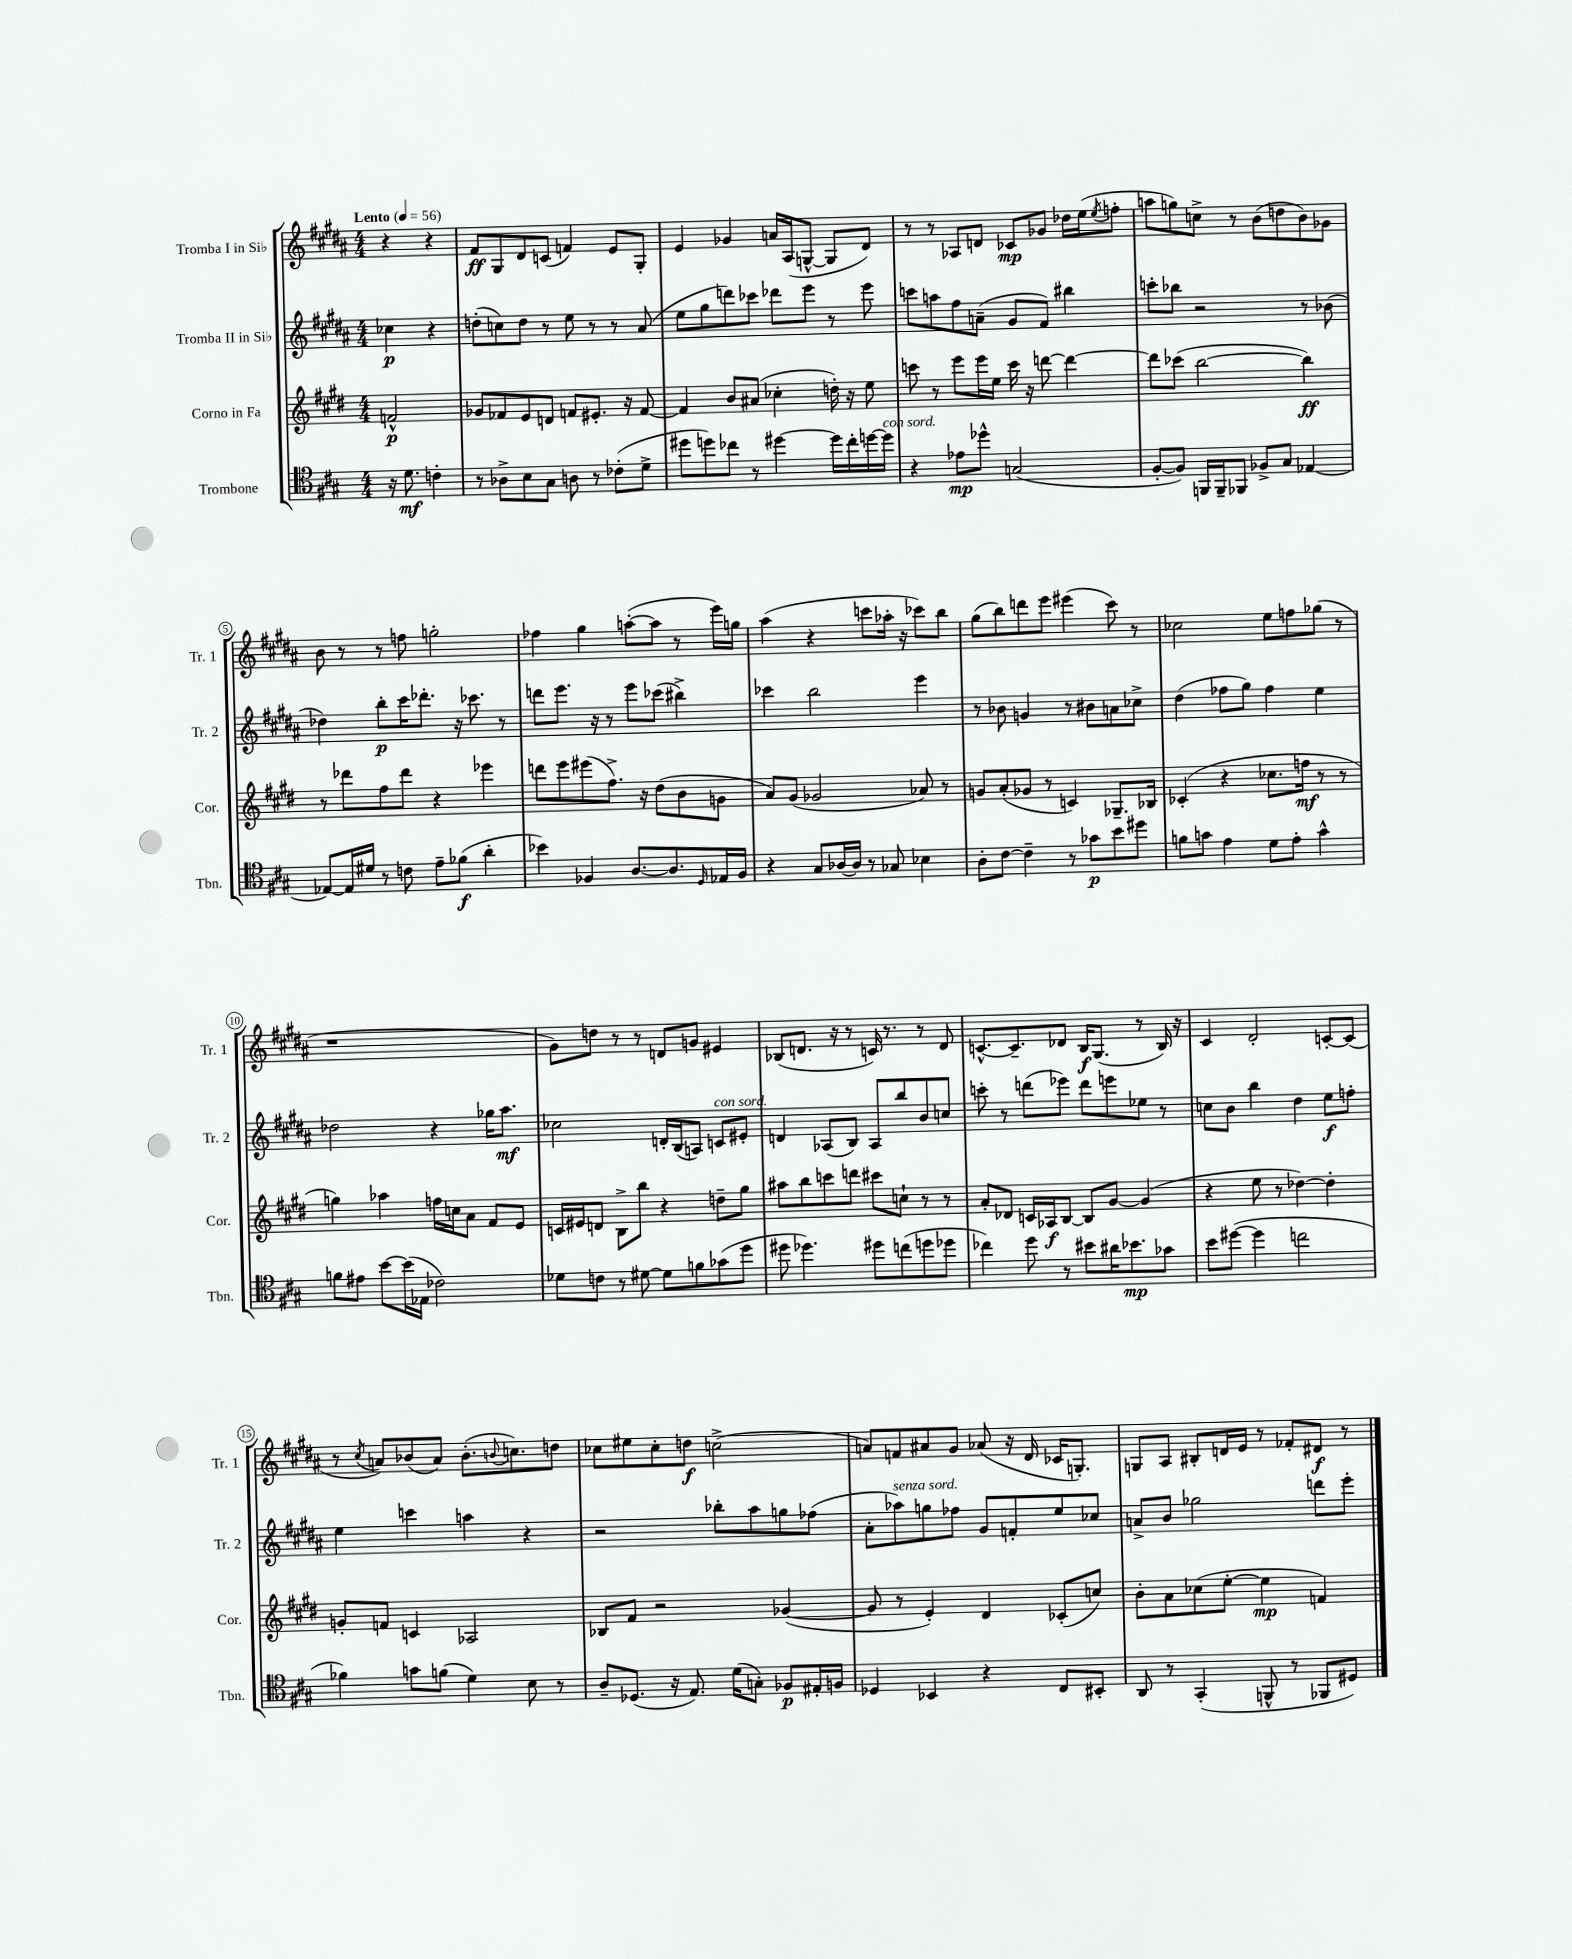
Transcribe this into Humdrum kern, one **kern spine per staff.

**kern	**kern	**kern	**kern
*staff4	*staff3	*staff2	*staff1
*clefC4	*clefG2	*clefG2	*clefG2
*k[f#c#g#]	*k[f#c#g#d#]	*k[f#c#g#d#a#]	*k[f#c#g#d#a#]
*M4/4	*M4/4	*M4/4	*M4/4
*MM56	*MM56	*MM56	*MM56
16r	2f^^	4cc-	4r
8.d	.	.	.
4c'	.	4r	4r
=	=	=	=
8r	8g-	(8dd'	8f#
8A-^	8f-	8cc)	8G#
8B	8e	8dd	8d#
8G#	8d	8r	(8c
8A	8f	8ee	4f)
8r	8.e#'	8r	.
(8c-'	.	8r	8e
.	16r	.	.
8d^	[8f	(8a#	8G#'
=	=	=	=
8dd#	4f]	8ee	4e
8dd)	.	8gg#	.
8cc-	8b	8ddd)	4g-
8r	(8a#	8ccc-	.
[4dd#	4cc-'	8ddd-	16a
.	.	.	(16A#
.	.	8eee	[8G^^
16dd#]	16dd')	8r	8G]
16cc-'	16r	.	.
[16dd	8ee	8eee	8d#)
16dd]	.	.	.
=	=	=	=
4r	8ccc	8ccc	8r
.	8r	8aa	8r
8e-	8eee	8ff#	8A-
8dd-^^	16eee	(8a~	8d
.	16ee	.	.
(2G	16ccc	8g#	8c-
.	16r	.	.
.	[8ddd	8f#)	8g-
.	4ddd_	4bb#	16dd-
.	.	.	(16ee
.	.	.	8qee
.	.	.	8ff'
=	=	=	=
[8F#'	8ddd]	8ccc'	8aa
8F#])	(8ccc-	8bb-	8gg)
16FF	[2bb	2r	8cc^
16FF~	.	.	.
8FF-	.	.	8r
8F-^	.	.	(8b
8G#	.	.	8dd
[4E-	4bb])	8r	8b)
.	.	(8b-	8g-
=	=	=	=
8E-_	8r	4dd-)	8b
16E-]	8ddd-	.	8r
16d#	.	.	.
8r	8ff#	8bb'	8r
8c	8ddd-	16ccc#	8ff
.	.	8.ddd-'	.
8e~	4r	.	2gg'
(8f-	.	16r	.
.	.	8.ccc-	.
4a'	4eee-	.	.
.	.	8r	.
=	=	=	=
4b-)	8ddd	8ddd	4ff-
.	8eee	8.eee	.
4F-	(8eee#	.	4gg#
.	.	16r	.
.	8.ff#^)	8r	.
[8.A	.	8eee	([8aa'
.	16r	.	.
.	(8dd#	(8ccc-	8aa]
8.A]	.	.	.
.	8b	4bb#^)	8r
16qqD	.	.	.
16E-	8g	.	16eee)
16F-	.	.	16gg
=	=	=	=
4r	8a)	4ccc-	(4aa#
.	(8g#	.	.
8G#	2g-	2bb	4r
[16A-	.	.	.
16A-]	.	.	.
8r	.	.	8ccc
8G-	.	.	16aa-'
.	.	.	16r
4B-	8a-)	4eee	8ccc-)
.	8r	.	8bb
=	=	=	=
8A'	8g	8r	(8gg#
[8c#	(8a'	8b-	8bb)
4c#~]	8g-	4g	8ddd
.	8r	.	8eee
8r	4c)	8r	(4eee#
8g-	.	8b#	.
8b	8.G-~	8a	8ccc#)
8dd#	.	8cc-^	8r
.	16B-	.	.
=	=	=	=
8f	(4c-'	(4dd#	2cc-
8g	.	.	.
4e	4r	8ff-	.
.	.	8gg#)	.
8d	8.cc-	4ff-	8ee
8e'	.	.	8ff
.	16ff	.	.
4g^^	8r	4ee	(8gg-
.	8r	.	8r
=	=	=	=
8f	4gg)	2dd-	1r
8e#	.	.	.
[8b	4aa-	.	.
(16b]	.	.	.
16E-	.	.	.
2c-)	16ff	4r	.
.	16cc	.	.
.	8a	.	.
.	8f#	16gg-	.
.	.	8.aa#	.
.	8e	.	.
=	=	=	=
8d-	16c	2cc-	8g#)
.	16e#	.	.
8c	8d	.	8dd
8r	8B^	.	8r
[8d#	8bb	.	8r
8d#]	4r	16d'	8d
.	.	(16B	.
8f	.	8A)	8g
(8g-	8dd~	8c	4e#
8dd	8gg#	8e#'	.
=	=	=	=
8dd#	8aa#	4d	(8B-
4.dd-)	8bb	.	8.d
.	8ccc	(8A-	.
.	.	.	16r
.	8ddd	8B)	8r
8dd#	8ccc#	8A-	16c)
.	.	.	8.r
(8cc	8cc`	8bb	.
8dd	8r	8b	8r
8dd-	8r	8cc	8d
=	=	=	=
4cc-)	8a'	8ccc'	[8.c^^
.	8d-	8r	.
.	.	.	8.c~]
8dd	16c	(8ddd	.
.	16A-	.	.
8r	[8B	8eee-)	8d-
8b#	8B]	8ddd	16B
.	.	.	(8.G#
16a#	[8g#	8eee	.
8.b-	.	.	.
.	(4g#]	8ee-	8r
8g-	.	8r	16B)
.	.	.	16r
=	=	=	=
8b	4r	8cc	4c#
([8dd#	.	8b	.
4dd#]	8ee	4bb	2d#'
.	8r	.	.
2cc	[4dd-)	4dd#	.
.	4dd-']	8ee	[8c'
.	.	8ff'	(8c]
=	=	=	=
4f-)	8g'	4ee	8r
.	.	.	8qcc#
.	8f	.	8a)
8g	4c	4ccc	(8b-
(8f	.	.	8a)
4d)	2A-	4aa	(8.b-'
.	.	.	8qqb
.	.	.	8.cc)
8B	.	4r	.
8r	.	.	8dd
=	=	=	=
8A~	8B-	2r	8cc-
(8.D-	8f#	.	8ee#
.	2r	.	8cc-'
16r	.	.	.
8.E)	.	.	8dd
.	.	8bb-'	(2cc^
(16d	.	.	.
8G')	.	8aa#	.
8F-	([4g-	8gg	.
16E#'	.	(8ff-	.
16F	.	.	.
=	=	=	=
4D-	8g-]	8a#'	8a)
.	8r	8aa-)	8f
4BB-	4e')	8gg	8a#
.	.	8ff-	8g#
4r	4d#	8g#	(8a-
.	.	8f'	16r
.	.	.	16d#
8C#	(8c-'	8ee	16c-
.	.	.	8.G')
8BB#'	8cc)	8cc-	.
=	=	=	=
8AA	8b'	8a^	8G
8r	8a	8b	8A#
(4GG#'	(8cc-	2gg-	8B#'
.	[8ee'	.	16d
.	.	.	16e
8FF^^	4ee]	.	8r
8r	.	.	8f-'
8FF-	4f)	8ddd	8d#
8D#)	.	8eee'	8r
==	==	==	==
*-	*-	*-	*-
